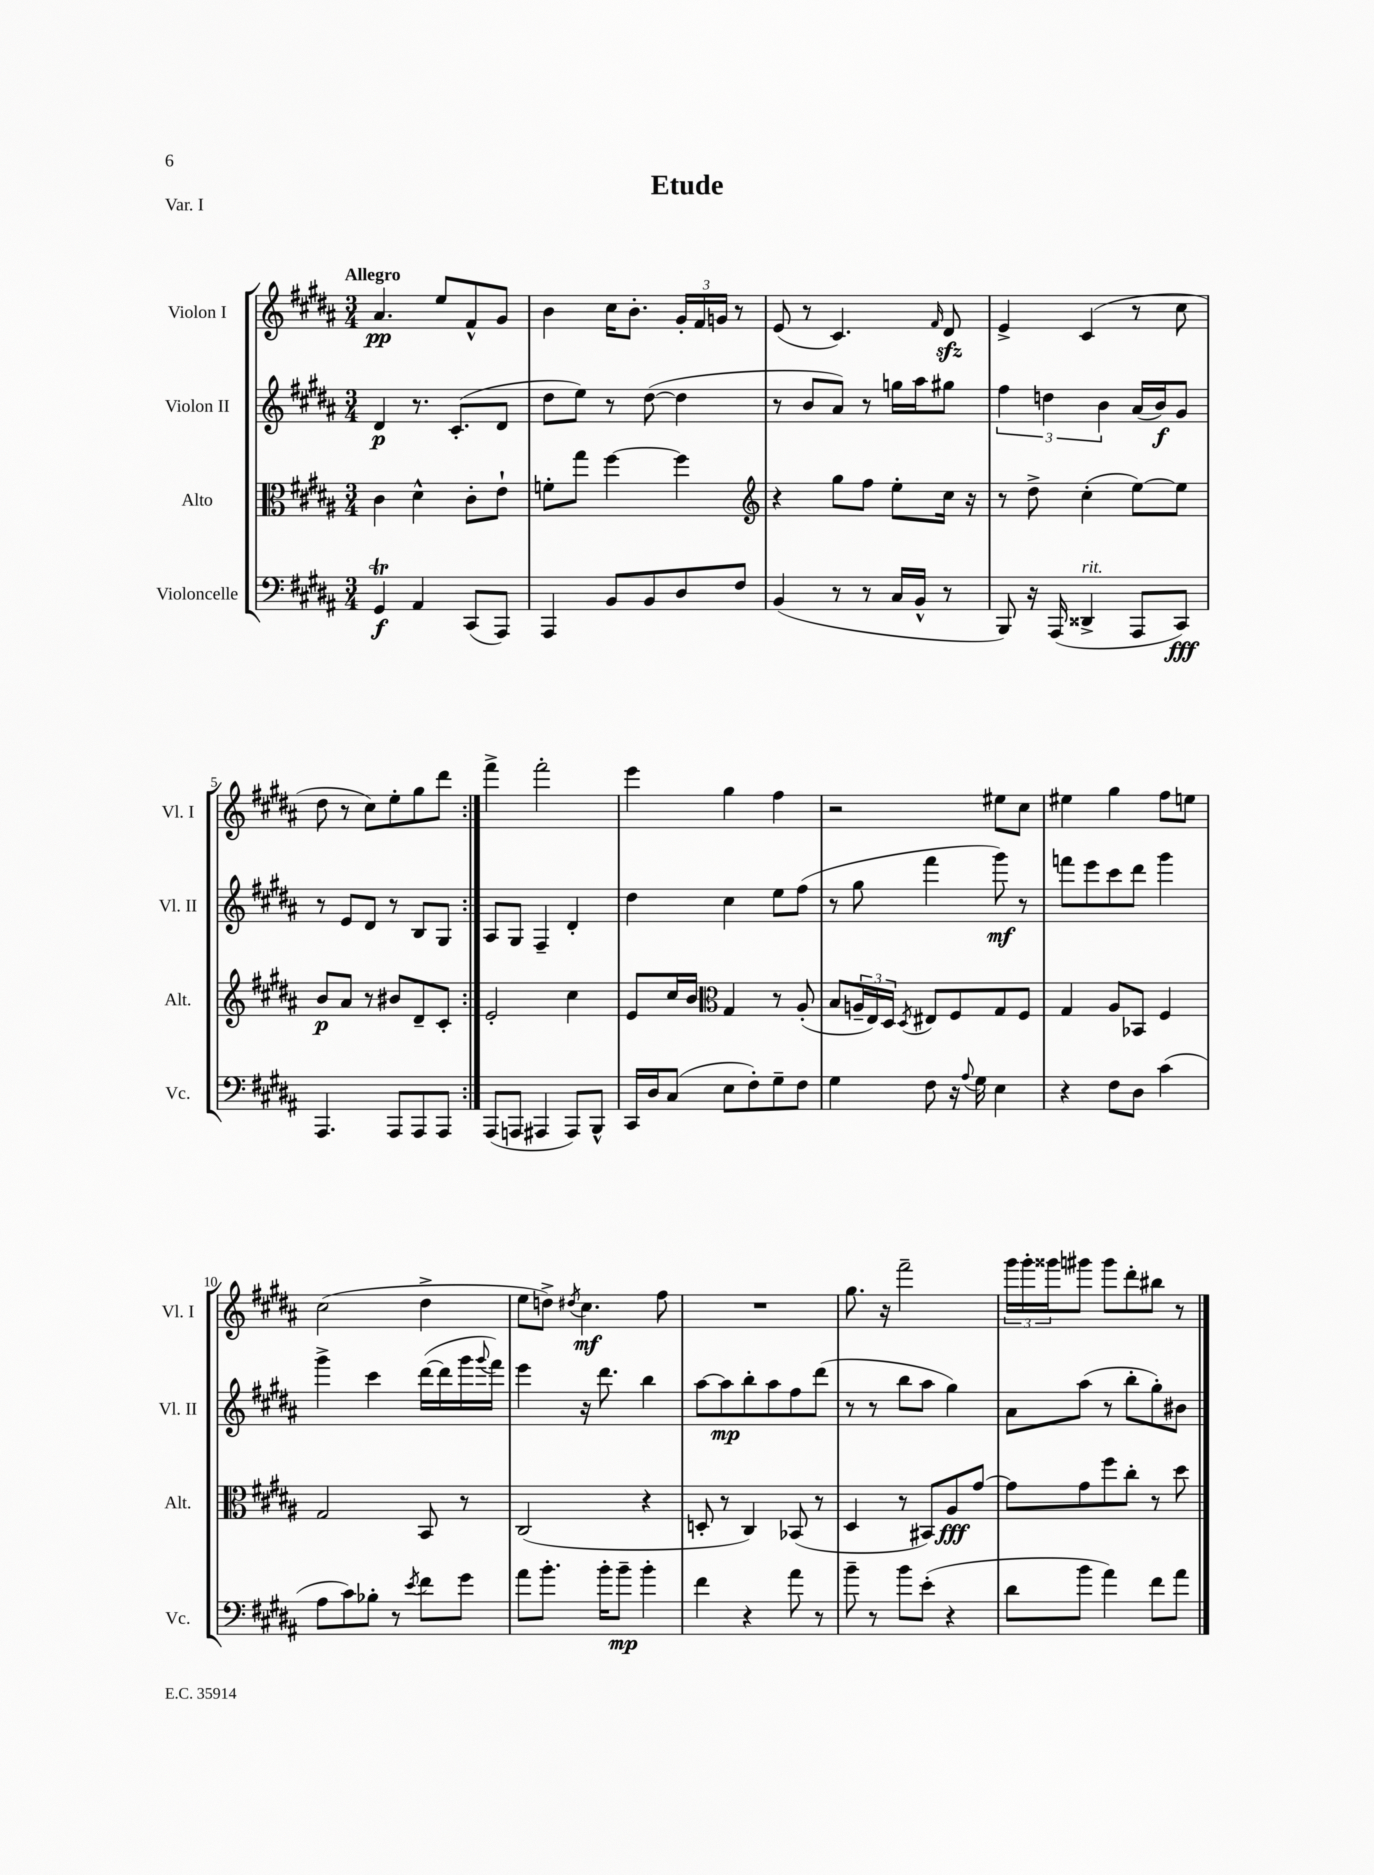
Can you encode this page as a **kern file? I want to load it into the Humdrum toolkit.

**kern	**kern	**kern	**kern
*staff4	*staff3	*staff2	*staff1
*clefF4	*clefC3	*clefG2	*clefG2
*k[f#c#g#d#a#]	*k[f#c#g#d#a#]	*k[f#c#g#d#a#]	*k[f#c#g#d#a#]
*M3/4	*M3/4	*M3/4	*M3/4
4GG#	4c#	4d#	4.a#
4AA#	4d#^^	8.r	.
.	.	.	8ee
.	.	(8.c#'	.
(8CC#	8c#'	.	8f#^^
8AAA#)	8e`	8d#	8g#
=	=	=	=
4AAA#	8f'	8dd#	4b
.	8gg#	8ee)	.
8BB	[4ff#	8r	16cc#
.	.	.	8.b'
8BB	.	([8dd#	.
8D#	4ff#]	4dd#]	24g#'
.	.	.	24f#
.	.	.	24g
8F#	.	.	8r
=	=	=	=
*	*clefG2	*	*
(4BB	4r	8r	(8e
.	.	8b	8r
8r	8gg#	8a#)	4.c#)
8r	8ff#	8r	.
16C#	8ee'	16gg	.
16BB^^	.	16aa#	.
.	.	.	16qqf#
8r	16cc#	8gg#	8d#
.	16r	.	.
=	=	=	=
8BBB)	8r	6ff#	4e^
16r	8dd#^	.	.
.	.	6dd	.
(16AAA#	.	.	.
4DD##^	(4cc#'	.	(4c#
.	.	6b	.
8AAA#	[8ee)	(16a#	8r
.	.	16b)	.
8CC#)	8ee]	8g#	8cc#
=	=	=	=
4.AAA#	8b	8r	8dd#
.	8a#	8e	8r
.	8r	8d#	8cc#)
8AAA#	8b#	8r	8ee'
8AAA#	8d#~	8B	8gg#
8AAA#	8c#'	8G#	8ddd#
=:|!	=:|!	=:|!	=:|!
(8AAA#	2e'	8A#	4fff#^
8AAA	.	8G#	.
4AAA#	.	4F#~	2fff#'
8AAA#)	4cc#	4d#'	.
8BBB^^	.	.	.
=	=	=	=
16CC#	8e	4dd#	4eee
16D#	.	.	.
(8C#	16cc#	.	.
.	16b	.	.
*	*clefC3	*	*
8E	4G#	4cc#	4gg#
8F#')	.	.	.
8G#~	8r	8ee	4ff#
8F#	(8A#'	(8ff#	.
=	=	=	=
4G#	8B	8r	2r
.	24A~	8gg#	.
.	24E)	.	.
.	24D#	.	.
.	8qD#	.	.
8F#	8E#	4fff#	.
16r	8F#	.	.
8qqA#	.	.	.
16G#	.	.	.
4E	8G#	8ggg#)	8ee#
.	8F#	8r	8cc#
=	=	=	=
4r	4G#	8fff	4ee#
.	.	8eee	.
8F#	8A#	8ccc#	4gg#
8D#	8BB-	8ddd#	.
(4c#	4F#	4ggg#	8ff#
.	.	.	8ee
=	=	=	=
8A#	2G#	4ggg#^	(2cc#
8c#)	.	.	.
8B-'	.	4ccc#	.
8r	.	.	.
8qe	.	.	.
8f#	8BB	([16ddd#	4dd#^
.	.	16ddd#]	.
8g#	8r	16ggg#	.
.	.	8qqggg#	.
.	.	16fff#)	.
=	=	=	=
8a#	(2C#	4eee	8ee
8.b'	.	.	8dd^)
.	.	.	8qdd#
.	.	16r	4.cc#
16b'	.	8.ddd#	.
8b~	.	.	.
4b'	4r	4bb	.
.	.	.	8ff#
=	=	=	=
4f#	8D'	[8aa#	2.r
.	8r	8aa#]	.
4r	4C#)	8bb'	.
.	.	8aa#	.
8a#	(8BB-	8ff#	.
8r	8r	(8ddd#	.
=	=	=	=
8b~	4D#	8r	8.gg#
8r	.	8r	.
.	.	.	16r
8b	8r	8bb	2fff#~
(8e'	8BB#)	8aa#	.
4r	8A#	4gg#)	.
.	[8g#	.	.
=	=	=	=
8d#	8g#]	8a#	24ggg#
.	.	.	24ggg#'
.	.	.	24ggg##
8b	8g#	(8aa#	8ggg#
4a#)	8ff#	8r	8ggg#
.	8cc#'	8bb'	8ddd#'
8f#	8r	8gg#')	8bb#
8a#	8dd#	8b#	8r
==	==	==	==
*-	*-	*-	*-
